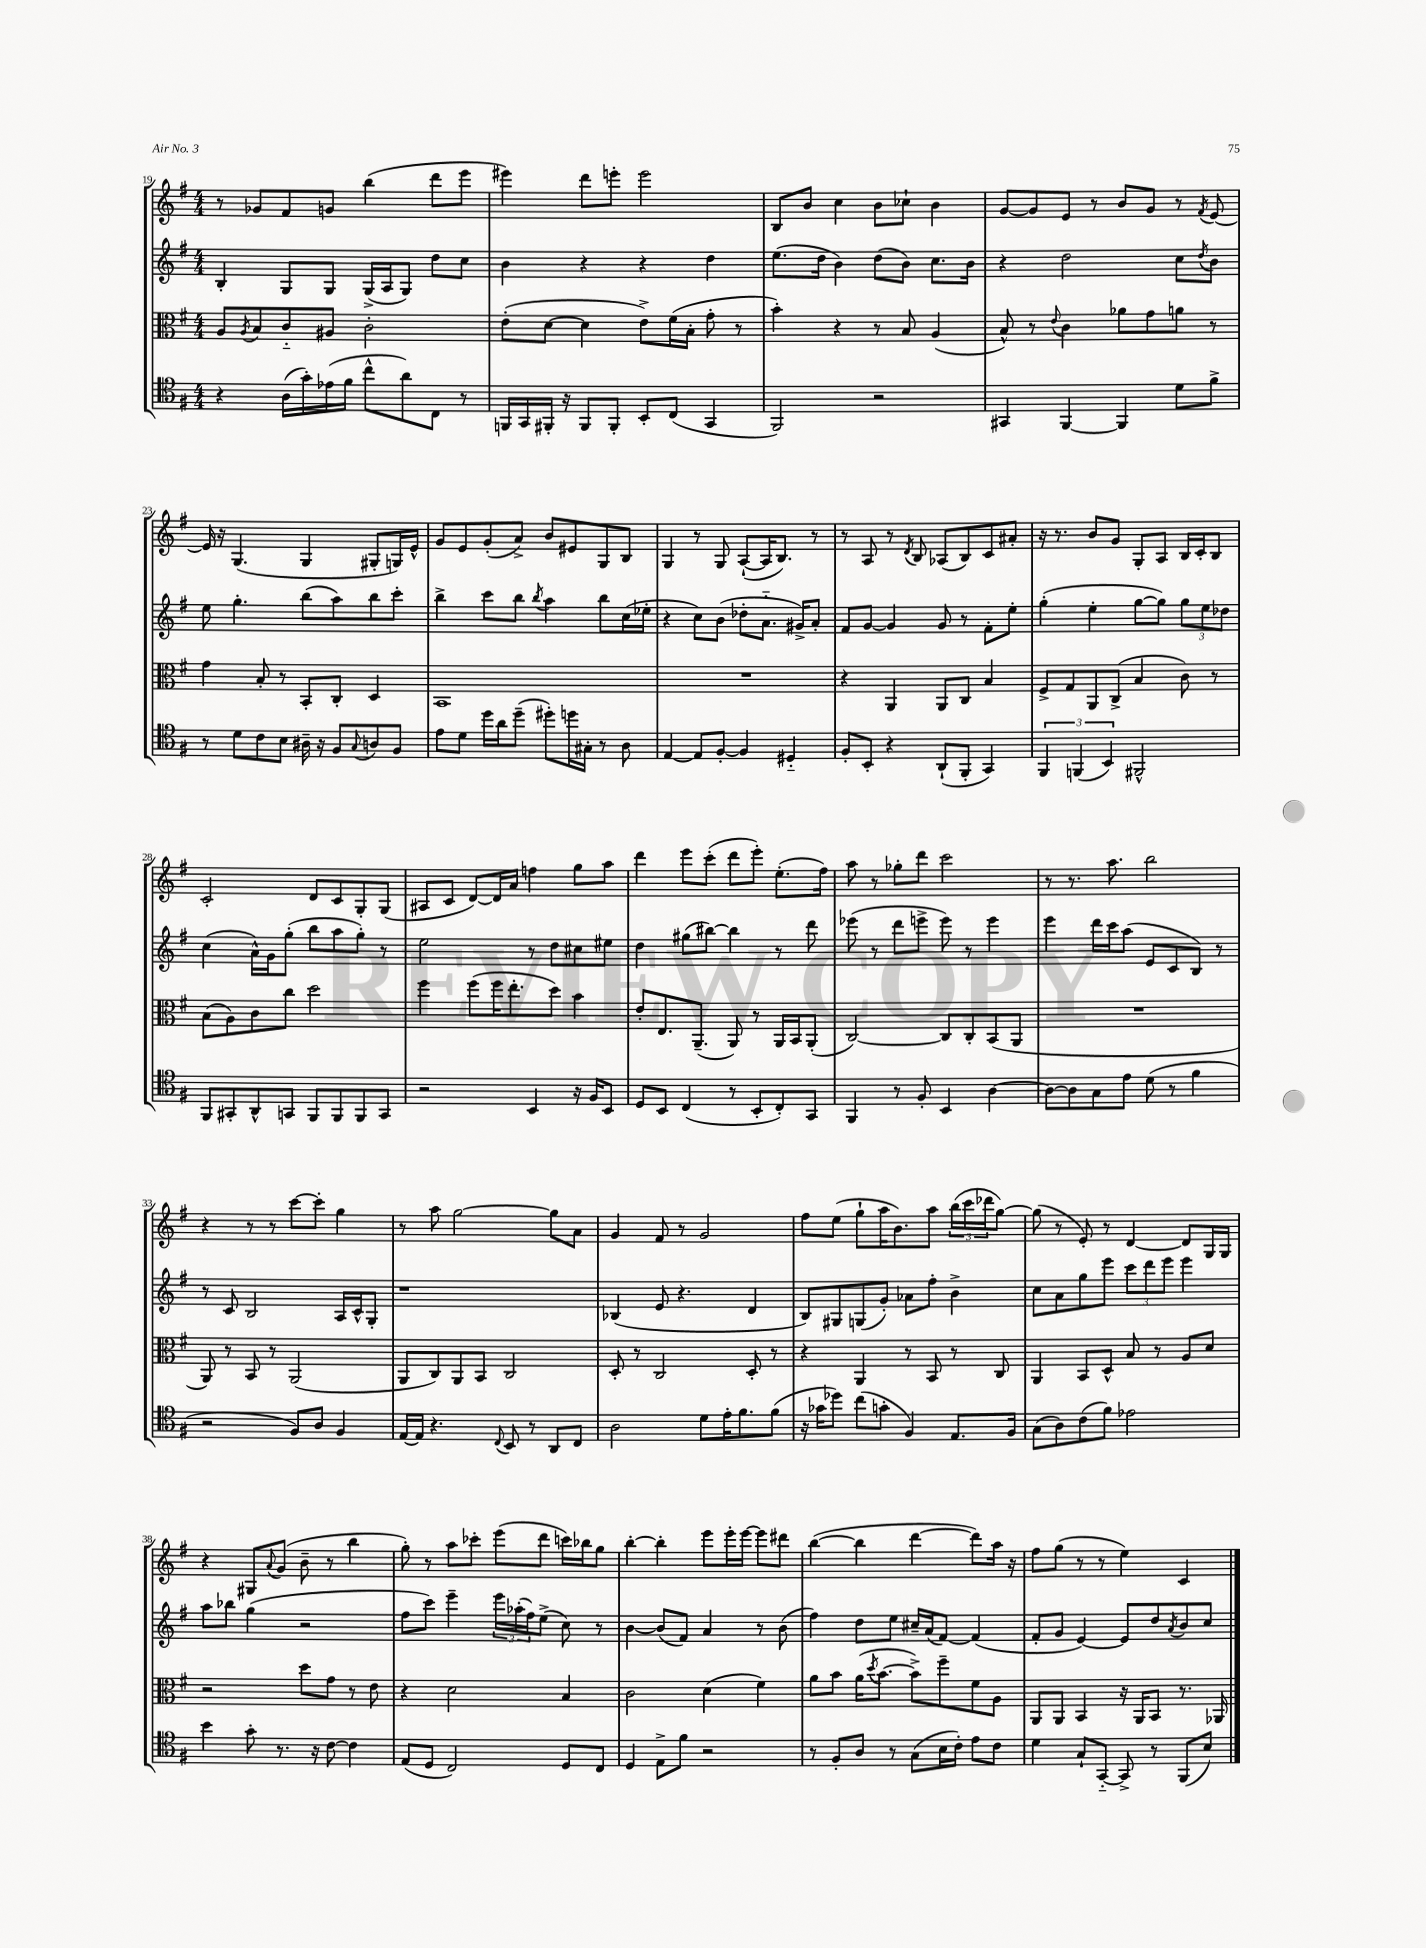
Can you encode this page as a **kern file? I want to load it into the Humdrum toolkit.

**kern	**kern	**kern	**kern
*part4	*part3	*part2	*part1
*staff4	*staff3	*staff2	*staff1
*clefC4	*clefC3	*clefG2	*clefG2
*k[f#]	*k[f#]	*k[f#]	*k[f#]
*M4/4	*M4/4	*M4/4	*M4/4
=19	=19	=19	=19
4r	8A/L	4B'/	8r
.	8qA/	.	.
.	8B/	.	8g-X/L
(16A\LL	8c/	8G/L	8f#/
16g'\)	.	.	.
(16e-X\	8A#X/J	8G/J	8gn/J
16f#\JJ	.	.	.
8cc^^\L	2c'\	(16G^/LL	(4bb\
.	.	16A/J	.
8a\)	.	8G/J)	.
8C\J	.	8dd\L	8ddd\L
8r	.	8cc\J	8eee\J
=20	=20	=20	=20
16FFn/LL	(8e'\L	4b\	4eee#X\)
16GG/	.	.	.
16FF#X'/JJ	[8d\J	.	.
16r	.	.	.
8FF#/L	4d\]	4r	8ddd\L
8FF#'/J	.	.	8eeen'\J
8BB'/L	8e^\L)	4r	2eee\
(8C/J	(16f#\L	.	.
.	16B'\JJ	.	.
4GG/	8g'\	4dd\	.
.	8r	.	.
=21	=21	=21	=21
2FF#/)	4b'\)	(8.ee\L	8B/L
.	.	.	8b/J
.	.	16dd\Jk	.
.	4r	4b\)	4cc\
2r	8r	(8dd\L	8b\L
.	8B/	8b\J)	8cc-X`\J
.	(4A/	8.cc\L	4b\
.	.	16b\Jk	.
=22	=22	=22	=22
4GG#X/	8B^^/)	4r	[8g/L
.	8r	.	8g/]
.	8qqe/	.	.
[4FF#/	4c\	2dd\	8e/J
.	.	.	8r
4FF#/]	8a-X\L	.	8b/L
.	8g\	.	8g/J
8d\L	8an\J	8cc\L	8r
.	.	8qdd/	8qf#/
8f#^\J	8r	8b\J	[8e/
!!LO:LB:g=z
=23	=23	=23	=23
8r	4g\	8ee\	16e/]
.	.	.	16r
8d\L	.	4.gg'\	(4.G/
8c\	8B'/	.	.
8B\J	8r	.	.
16A#X~\	8BB'/L	(8bb\L	4G/
16r	.	.	.
8F#/L	8C'/J	8aa\)	.
8qqG/	.	.	.
8An/	4D/	8bb\	8G#X'/L
8F#/J	.	8ccc'\J	16Gn/L)
.	.	.	16e^^/JJ
=24	=24	=24	=24
8e\L	1BB	4bb^\	8g/L
8d\J	.	.	8e/
16dd\LL	.	8ccc\L	(8g'/
16a\J	.	.	.
(8dd~\J	.	8bb\J	8a^/J)
.	.	8qbb/	.
8dd#X'\L)	.	4aa\	8b/L
16ddn\L	.	.	8e#X/
16G#X'\JJ	.	.	.
8r	.	8bb\L	8G/
8A\	.	(16cc\L	8B/J
.	.	16ee-X'\JJ	.
=25	=25	=25	=25
[4E/	1r	4r	4G/
8E/L]	.	8cc\L)	8r
[8F#'/J	.	(8b\J	8G/
4F#/]	.	8dd-X'\L	([8A`/L
.	.	8.a\J	16A/K]
.	.	.	8.B/J)
4D#X/	.	.	.
.	.	16g#X^/KL)	.
.	.	8a'/J	8r
=26	=26	=26	=26
8F#'/L	4r	8f#/L	8r
8BB'/J	.	[8g/J	8A/
4r	4AA/	4g/]	8r
.	.	.	8qd/
.	.	.	8B/
(8AA`/L	8AA/L	8g/	(8A-X/L
8FF#'/J	8C/J	8r	8B/)
4GG/)	4B/	8f#'\L	8c/
.	.	8ee'\J	8a#X'/J
=27	=27	=27	=27
6FF#/	8F#^/L	(4gg'\	16r
.	.	.	8.r
.	8G/	.	.
(6FFn/	.	.	.
.	8AA/	4ee'\	8b/L
6BB/)	.	.	.
.	(8C^/J	.	8g/J
2FF#X^^/	4B/	[8gg\L	8G'/L
.	.	8gg\J])	8A/J
.	8c\)	12gg\L	16B/LL
.	.	.	16c'/J
.	.	12ee\	.
.	8r	.	8B/J
.	.	12dd-X\J	.
!!LO:LB:g=z
=28	=28	=28	=28
8FF#/L	(8B\L	(4cc\	2c'/
8GG#X'/	8A\)	.	.
8AA^^/	8c\	16a^^\LL)	.
.	.	16g\J	.
8GGn/J	8cc\J	(8gg'\J	.
8FF#/L	2dd\	8bb\L	8d/L
8FF#/	.	8aa\	8c/
8FF#/	.	8gg'\J)	8G'/
8GG/J	.	8r	(8G/J
=29	=29	=29	=29
2r	4ff#\	2ee\	8A#X/L
.	.	.	8c/J
.	(8ff#\L	.	[8d/L)
.	16ff#\K	.	16d/L]
.	8.ee'\	.	16a/JJ
4BB/	.	8r	4ffn\
.	8dd\J)	8dd\L	.
16r	4b\	8cc#X\	8gg\L
16F#/KL	.	.	.
8BB/J	.	8ee#X\J	8aa\J
=30	=30	=30	=30
8D/L	8e'/L	4dd\	4ddd\
8BB/J	8.E/	.	.
(4C/	.	(8gg#X\L	8eee\L
.	(8.AA~/J	.	.
.	.	[8bb#X\J)	(8ccc'\J
8r	8AA/)	4bb#\]	8ddd\L
8BB'/L	8r	.	8eee'\J)
8C'/)	16AA/LL	8r	(8.ee'\L
.	16BB/J	.	.
8GG/J	(8AA'/J	8ddd\	.
.	.	.	16ff#\Jk)
=31	=31	=31	=31
4FF#/	[2C/)	(8eee-X\	8aa\
.	.	8r	8r
8r	.	8ddd\L	8gg-X'\L
8F#'/	.	8eeen^\J	8ddd\J
4BB/	8C/L]	8eee\)	2ccc\
.	8C'/	8r	.
[4A\	(8BB/	4eee\	.
.	8AA/J	.	.
=32	=32	=32	=32
8A\L_	1r	4eee\	8r
8A\]	.	.	8.r
8G\	.	16ddd\LL	.
.	.	16ccc\J	8.aa\
8e\J	.	(8aa\J	.
(8d\	.	8e/L	2bb\
8r	.	8c/	.
4f#\	.	8B/J)	.
.	.	8r	.
!!LO:LB:g=z
=33	=33	=33	=33
2r	8AA/)	8r	4r
.	8r	8c/	.
.	8BB/	2B/	8r
.	8r	.	8r
8F#/L)	(2AA/	.	[8ccc\L
8A/J	.	.	8ccc'\J]
4F#/	.	16A/LL	4gg\
.	.	16c^^/J	.
.	.	8G'/J	.
=34	=34	=34	=34
[16E/LL	8AA/L	1r	8r
16E/JJ]	.	.	.
4.r	8C/)	.	8aa\
.	8AA/	.	[2gg\
.	8BB/J	.	.
8qqC/	.	.	.
8BB/	2C/	.	.
8r	.	.	.
8AA/L	.	.	8gg\L]
8C/J	.	.	8a\J
=35	=35	=35	=35
2A\	8D'/	(4B-X/	4g/
.	8r	.	.
.	2C/	8e/	8f#/
.	.	4.r	8r
8d\L	.	.	2g/
16e'\K	.	.	.
8.f#\	.	.	.
.	8D'/	4d/	.
(8f#\J	8r	.	.
=36	=36	=36	=36
16r	4r	8B/L)	8ff#\L
16g-X\KL	.	.	.
8dd-X\J)	.	8G#X/	(8ee\J
(8cc\L	4AA/	(8Gn/	8gg`\L
8gn'\J	.	8g'/J)	16aa\K
.	.	.	8.b\)
4F#/)	8r	8a-X\L	.
.	8BB/	8ff#'\J	8aa\J
8.E/L	8r	4b^\	(24bb\LL
.	.	.	24ccc\
.	.	.	24ddd-X\J
.	8C/	.	[8gg\J)
16F#/Jk	.	.	.
=37	=37	=37	=37
(8G\L	4AA/	8cc\L	(8gg\]
8A\)	.	8a\	8r
(8c\	8BB/L	8gg\	8e'/)
8f#\J)	8D^^/J	8eee\J	8r
2e-X\	8B/	12ccc\L	[4d/
.	.	12ddd\	.
.	8r	.	.
.	.	12eee\J	.
.	8A/L	4eee\	8d/L]
.	8d/J	.	16G/L
.	.	.	16G/JJ
!!LO:LB:g=z
=38	=38	=38	=38
4b\	2r	8aa\L	4r
.	.	8bb-X\J	.
8g'\	.	(4gg\	8G#X/L
.	.	.	8qqa/
8.r	.	.	(8g/J
.	8dd\L	2r	8b~\
16r	.	.	.
[8c\	8g\J	.	8r
4c\]	8r	.	4bb\
.	8e\	.	.
=39	=39	=39	=39
(8E/L	4r	8ff#\L	8gg'\)
8D/J	.	8ccc\J)	8r
2C/)	2d\	4eee~\	8aa\L
.	.	.	8ccc-X'\J
.	.	24eee\LL	(8eee\L
.	.	(24aa-X'\	.
.	.	24ff#\J)	.
.	.	(8ee^\J	8ddd\J
8D/L	4B/	8cc\)	16cccn\LL)
.	.	.	16bb-X\J
8C/J	.	8r	8gg\J
=40	=40	=40	=40
4D/	2c\	[4b\	[4bb'\
8E^\L	.	(8b/L]	4bb'\]
8f#\J	.	8f#/J)	.
2r	(4d\	4a/	8eee\L
.	.	.	16eee'\L
.	.	.	[16eee\JJ
.	4f#\)	8r	8eee\L]
.	.	(8b\	8ddd#X\J
=41	=41	=41	=41
8r	8a\L	4ff#\)	([4bb\
8F#'/L	8b\J	.	.
8A/J	(16a\KL	8dd\L	4bb\]
.	8qdd/	.	.
.	[8.b\J	.	.
8r	.	8ee\J	.
(8G\L	8b^\L])	16cc#X~/LL	[4ddd\
.	.	(16a/J	.
16B\L	8ff#~\	[8f#/J)	.
16c'\JJ)	.	.	.
8e\L	8f#\	(4f#/]	8ddd\L])
8c\J	8A\J	.	16aa\Jk
.	.	.	16r
=42	=42	=42	=42
4d\	8AA/L	8f#'/L	8ff#\L
.	8AA/J	8g/J	(8gg\J
8G`/L	4BB/	[4e/)	8r
[8GG/J	.	.	8r
8GG^/]	16r	8e/L]	4ee\)
.	16AA/KL	.	.
8r	8BB/J	8dd/	.
.	.	8qa/	.
(8FF#/L	8.r	8b/	4c/
8B/J)	.	8cc/J	.
.	16AA-X/	.	.
==	==	==	==
*-	*-	*-	*-
